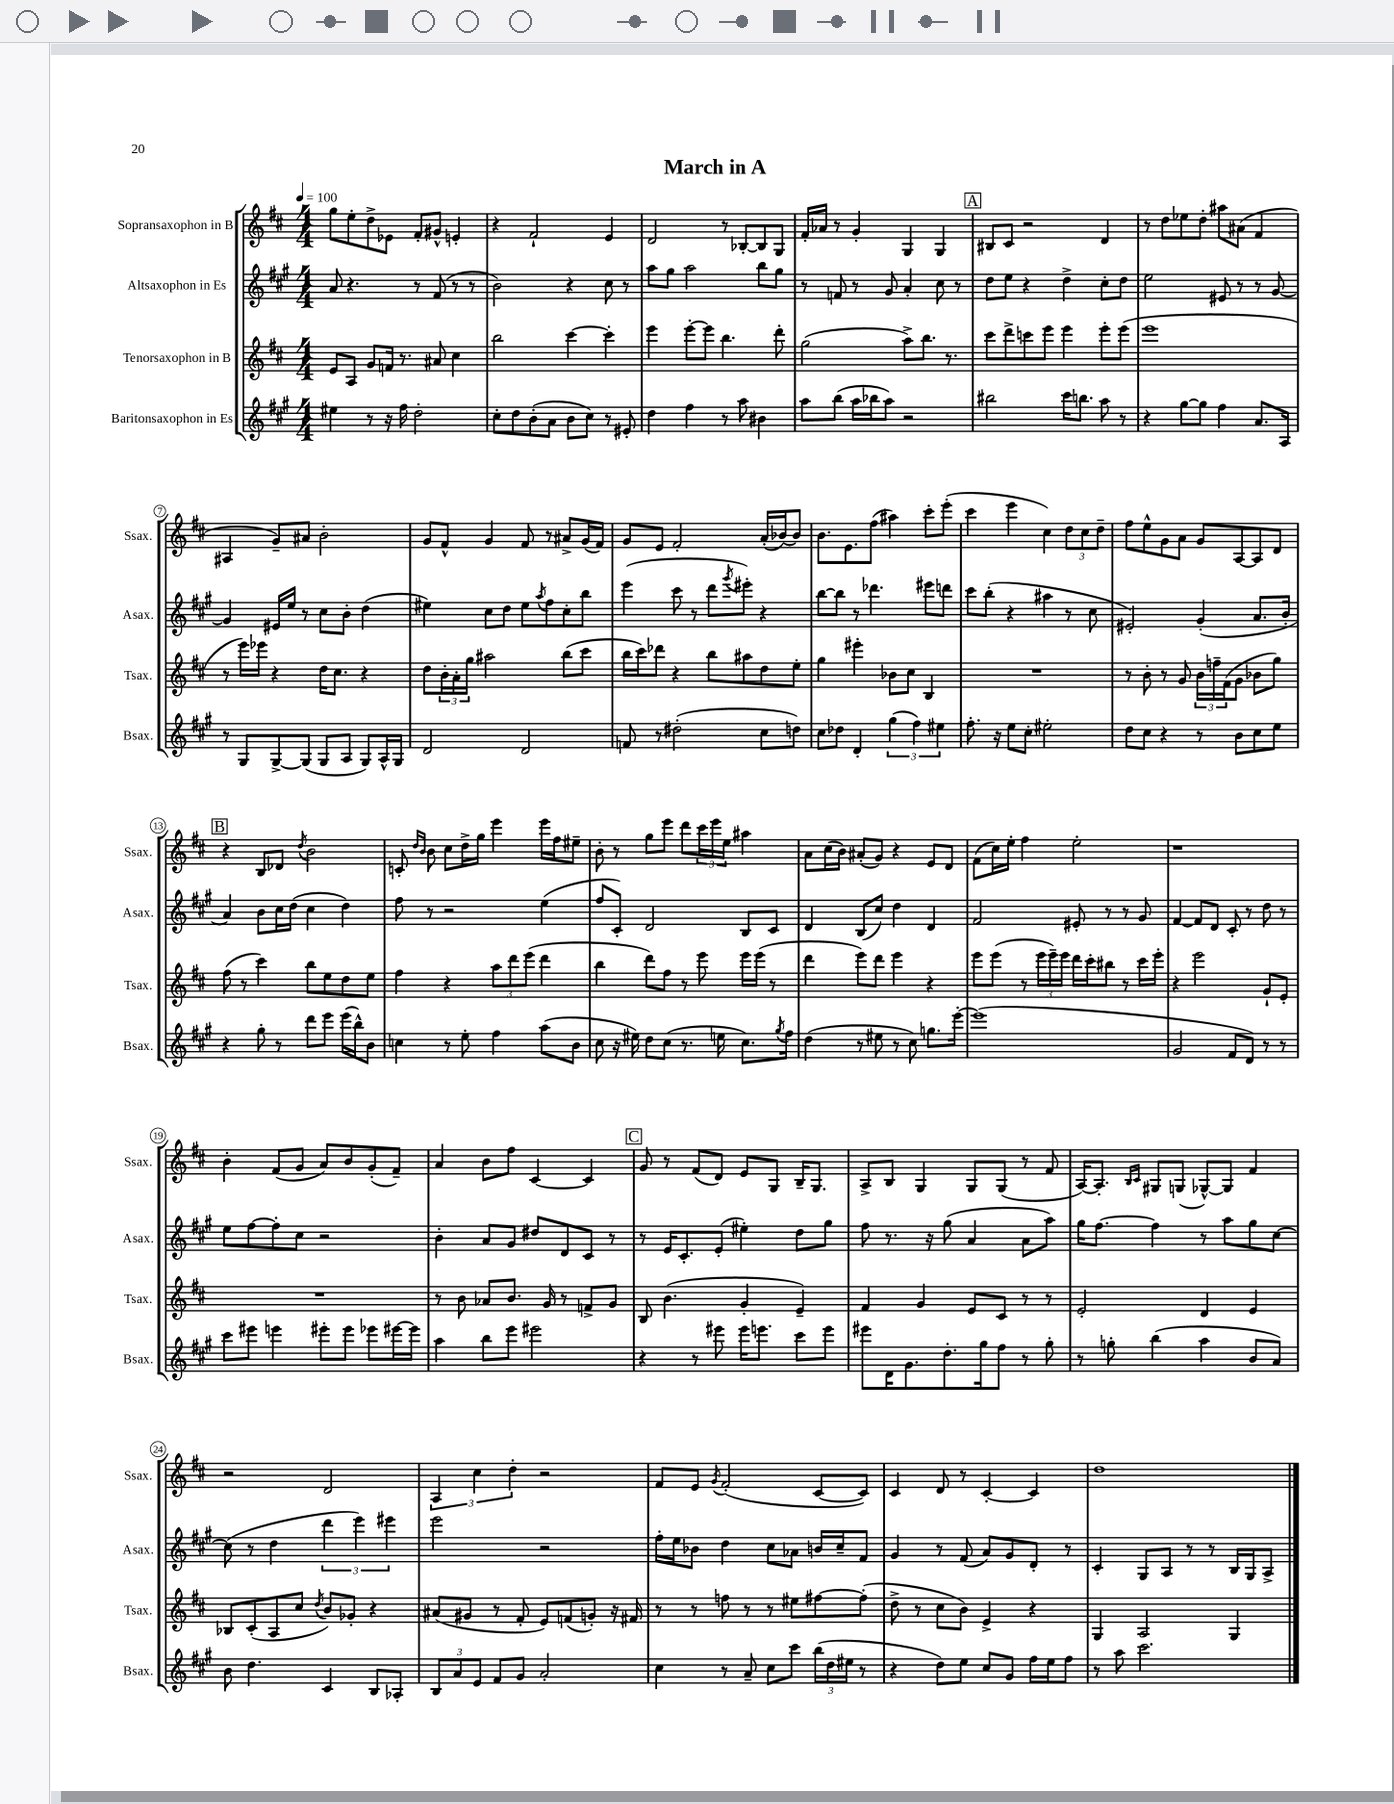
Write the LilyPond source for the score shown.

\header { title = "March in A" }
<<
\new StaffGroup <<
\new Staff = "s0" \with { instrumentName = "Sopransaxophon in B" shortInstrumentName = "Ssax." } {
    \clef treble \key d \major \numericTimeSignature \time 4/4 \tempo 4 = 100
    g''8 e''8-. d''8-> ees'8 fis'8-. gis'8-^ e'4-. |
    r4 fis'2-! e'4 |
    d'2 r8 bes8~-. bes8 g8 |
    fis'16-. aes'16 r8 g'4-. g4 g4 |
    \mark \markup { \box "A" } bis8 cis'8 r2 d'4 |
    r8 d''8 ees''8 d''8-. ais''8 ais'8( fis'4 |
    ais4 g'8--) ais'8 b'2-. |
    g'8 fis'8-^ g'4 fis'8 r8 ais'8-> g'16( fis'16) |
    g'8 e'8 fis'2-. a'16-.( bes'16~) bes'8 |
    b'8. e'8. fis''8( ais''4) cis'''8-. e'''8-.( |
    cis'''4 e'''4 cis''4) \tuplet 3/2 { d''8 cis''8 d''8-- } |
    fis''8 e''8-^ g'8 a'8 g'8 a8~ a8 d'8 |
    \mark \markup { \box "B" } r4 b8 des'8 \acciaccatura { d''8 } b'2 |
    c'8-. \grace { d''16 b'16 } b'8 cis''8 d''16-> g''16 e'''4 e'''16 fis''16 eis''8-- |
    b'8-. r8 g''8 e'''8 d'''8 \tuplet 3/2 { cis'''16 e'''16 e''16 } ais''4 |
    a'8 cis''16( b'16) ais'8-.( g'8) r4 e'8 d'8 |
    fis'8( cis''16) e''16-. fis''4 e''2-. |
    r1 |
    b'4-. fis'8( g'8 a'8) b'8 g'8-.( fis'8--) |
    a'4 b'8 fis''8 cis'4~ cis'4 |
    \mark \markup { \box "C" } g'8 r8 fis'8( d'8) e'8 g8 b16-- g8. |
    a8-> b8 g4 g8 g8( r8 fis'8 |
    a16~) a8.-. \grace { b16 cis'16 } gis8 g8( ges8~-^) ges8 fis'4 |
    r2 d'2 |
    \tuplet 3/2 { a4 cis''4 d''4-. } r2 |
    fis'8 e'8 \acciaccatura { g'8 } fis'2-.( cis'8~ cis'8) |
    cis'4 d'8 r8 cis'4~-. cis'4 |
    d''1 \bar "|." |
}
\new Staff = "s1" \with { instrumentName = "Altsaxophon in Es" shortInstrumentName = "Asax." } {
    \clef treble \key a \major \numericTimeSignature \time 4/4
    a'8 r4. r8 fis'8( r8 r8 |
    b'2) r4 cis''8 r8 |
    a''8 gis''8 a''2 b''8 gis''8 |
    r8 f'8 r8 gis'8 a'4-. cis''8 r8 |
    \mark \markup { \box "A" } d''8 e''8 r4 d''4-> cis''8-. d''8 |
    e''2 eis'8 r8 r8 gis'8~ |
    gis'4 eis'16 e''16 r8 cis''8 b'8-. d''4( |
    eis''4) cis''8 d''8 eis''8 \acciaccatura { a''8 } fis''8 cis''8-. b''8 |
    e'''4( cis'''8 r8 d'''8 \acciaccatura { gis'''8 } eis'''8-.) r4 |
    b''8~ b''8 r8 des'''4. eis'''8 d'''8 |
    cis'''8 b''8-.( r4 ais''4 r8 cis''8 |
    eis'2-.) gis'4-.( a'8. b'16-. |
    \mark \markup { \box "B" } a'4) b'8 cis''16 d''16( cis''4 d''4) |
    fis''8 r8 r2 e''4( |
    fis''8 cis'8-.) d'2 b8 cis'8 |
    d'4 b8( cis''8) d''4 d'4 |
    fis'2 eis'8-. r8 r8 gis'8 |
    fis'4~ fis'8 d'8 cis'8-. r8 d''8 r8 |
    e''8 fis''8~ fis''8-. cis''8 r2 |
    b'4-. a'8 gis'8 dis''8 d'8 cis'8 r8 |
    \mark \markup { \box "C" } r8 e'16 cis'8.-. e'8-.( eis''4-.) d''8 gis''8 |
    fis''8 r8. r16 gis''8( a'4 a'8 a''8) |
    gis''16 fis''8.~ fis''4 r8 a''8 gis''8 cis''8~ |
    cis''8( r8 d''4 \tuplet 3/2 { d'''4 e'''4) eis'''4 } |
    e'''2 r2 |
    fis''16-. e''16 bes'8 d''4 cis''8 aes'8 b'16 cis''16-- fis'8 |
    gis'4 r8 fis'8( a'8) gis'8 d'8-. r8 |
    cis'4-. gis8 a8 r8 r8 b16 gis16 a8-> \bar "|." |
}
\new Staff = "s2" \with { instrumentName = "Tenorsaxophon in B" shortInstrumentName = "Tsax." } {
    \clef treble \key d \major \numericTimeSignature \time 4/4
    e'8 a8 g'8 f'16 r8. ais'8 cis''4 |
    b''2 cis'''4~ cis'''4-. |
    e'''4 e'''8~-. e'''8 b''4. d'''8-. |
    g''2( a''8->) b''8. r8. |
    \mark \markup { \box "A" } cis'''8 d'''8-> c'''8 e'''8 e'''4 e'''8-. e'''8( |
    e'''1 |
    r8 e'''16) ees'''16 r4 d''16 cis''8. r4 |
    d''8 \tuplet 3/2 { b'16-. a'16-. g''16 } ais''2 b''8( cis'''8 |
    b''16 cis'''16) des'''8 r4 b''8 ais''8 d''8 e''8-. |
    g''4 eis'''4-. bes'8 cis''8 b4 |
    R1 |
    r8 b'8-. r8 g'8 \tuplet 3/2 { b'16 f''16-- fis'16( } g'8 bes'8 g''8) |
    \mark \markup { \box "B" } fis''8( r8 cis'''4) b''8 e''8 d''8 e''8 |
    fis''4 r4 \tuplet 3/2 { a''8 d'''8 e'''8( } d'''4 |
    b''4 d'''8) fis''8 r8 e'''8 e'''16 e'''16( r8 |
    d'''4 e'''8) d'''8 e'''4 r4 |
    e'''8 e'''8( r8 \tuplet 3/2 { e'''16 e'''16--) e'''16 } d'''16 cis'''16-. bis''8 r8 cis'''16 e'''16-. |
    r4 e'''2 g'8-! e'8-. |
    R1 |
    r8 b'8 aes'8 b'8. g'16 r8 f'8-> g'8 |
    \mark \markup { \box "C" } b8 b'4.( g'4-. e'4--) |
    fis'4 g'4 e'8 cis'8 r8 r8 |
    e'2-. d'4 e'4 |
    bes8 cis'8-.( a8 cis''8 \acciaccatura { d''8 } b'8) ges'8-. r4 |
    ais'8( gis'8 r8 fis'8-. e'8) f'8( g'8-.) r16 fis'16 |
    r8 r8 f''8 r8 r8 eis''8 fis''8~ fis''8-.( |
    d''8-> r8 cis''8 b'8) e'4-> r4 |
    g4 a2 g4 \bar "|." |
}
\new Staff = "s3" \with { instrumentName = "Baritonsaxophon in Es" shortInstrumentName = "Bsax." } {
    \clef treble \key a \major \numericTimeSignature \time 4/4
    eis''4 r8 r16 fis''16 d''2-. |
    cis''8-. d''8 b'8-.( a'8 b'8 cis''8) r8 eis'8-. |
    d''4 fis''4 r8 a''8 bis'4 |
    a''8 b''8( a''16 bes''16 a''8) r2 |
    \mark \markup { \box "A" } bis''2 cis'''16 b''8. a''8 r8 |
    r4 gis''8~ gis''8 fis''4 a'8. a16 |
    r8 gis8 gis8~-> gis8( gis8 a8 gis8) a16-^ gis16 |
    d'2 d'2 |
    f'8 r8 dis''2-.( cis''8 d''8) |
    cis''8 des''8 d'4-. \tuplet 3/2 { gis''4( fis''4) eis''4 } |
    fis''8.-. r16 e''8 cis''8-. eis''2-. |
    d''8 cis''8 r4 r8 b'8 cis''8 e''8 |
    \mark \markup { \box "B" } r4 gis''8-. r8 d'''8 e'''8 e'''16( b''16-^) b'8 |
    c''4 r8 e''8-. fis''4 a''8( b'8 |
    cis''8 r16 eis''16) d''8 cis''8( r8. e''16 cis''8.) \acciaccatura { gis''8 } fis''16 |
    d''4( r8 eis''8 r8 cis''8) g''8. e'''16~-. |
    e'''1( |
    gis'2 fis'8 d'8) r8 r8 |
    cis'''8 eis'''8 e'''4 eis'''8-. eis'''8 ees'''8 eis'''16~ eis'''16 |
    a''4 b''8 e'''8 eis'''2 |
    \mark \markup { \box "C" } r4 r8 eis'''8 eis'''16 e'''8. cis'''8 e'''8 |
    eis'''8 d'16 gis'8. d''8.-. gis''16 fis''8 r8 gis''8-. |
    r8 g''8-. b''4( a''4 b'8 a'8) |
    b'8 d''4. cis'4 b8 aes8-. |
    \tuplet 3/2 { b8 a'8 e'8 } fis'8 gis'8 a'2-. |
    cis''4 r8 a'8-- cis''8 cis'''8 \tuplet 3/2 { b''16( d''16 eis''16 } r8 |
    r4 d''8) e''8 cis''8 gis'8 fis''16 e''16 fis''8 |
    r8 a''8 cis'''2. \bar "|." |
}
>>
>>
\layout { \context { \Score \override BarNumber.stencil = #(make-stencil-circler 0.1 0.3 ly:text-interface::print) } }
